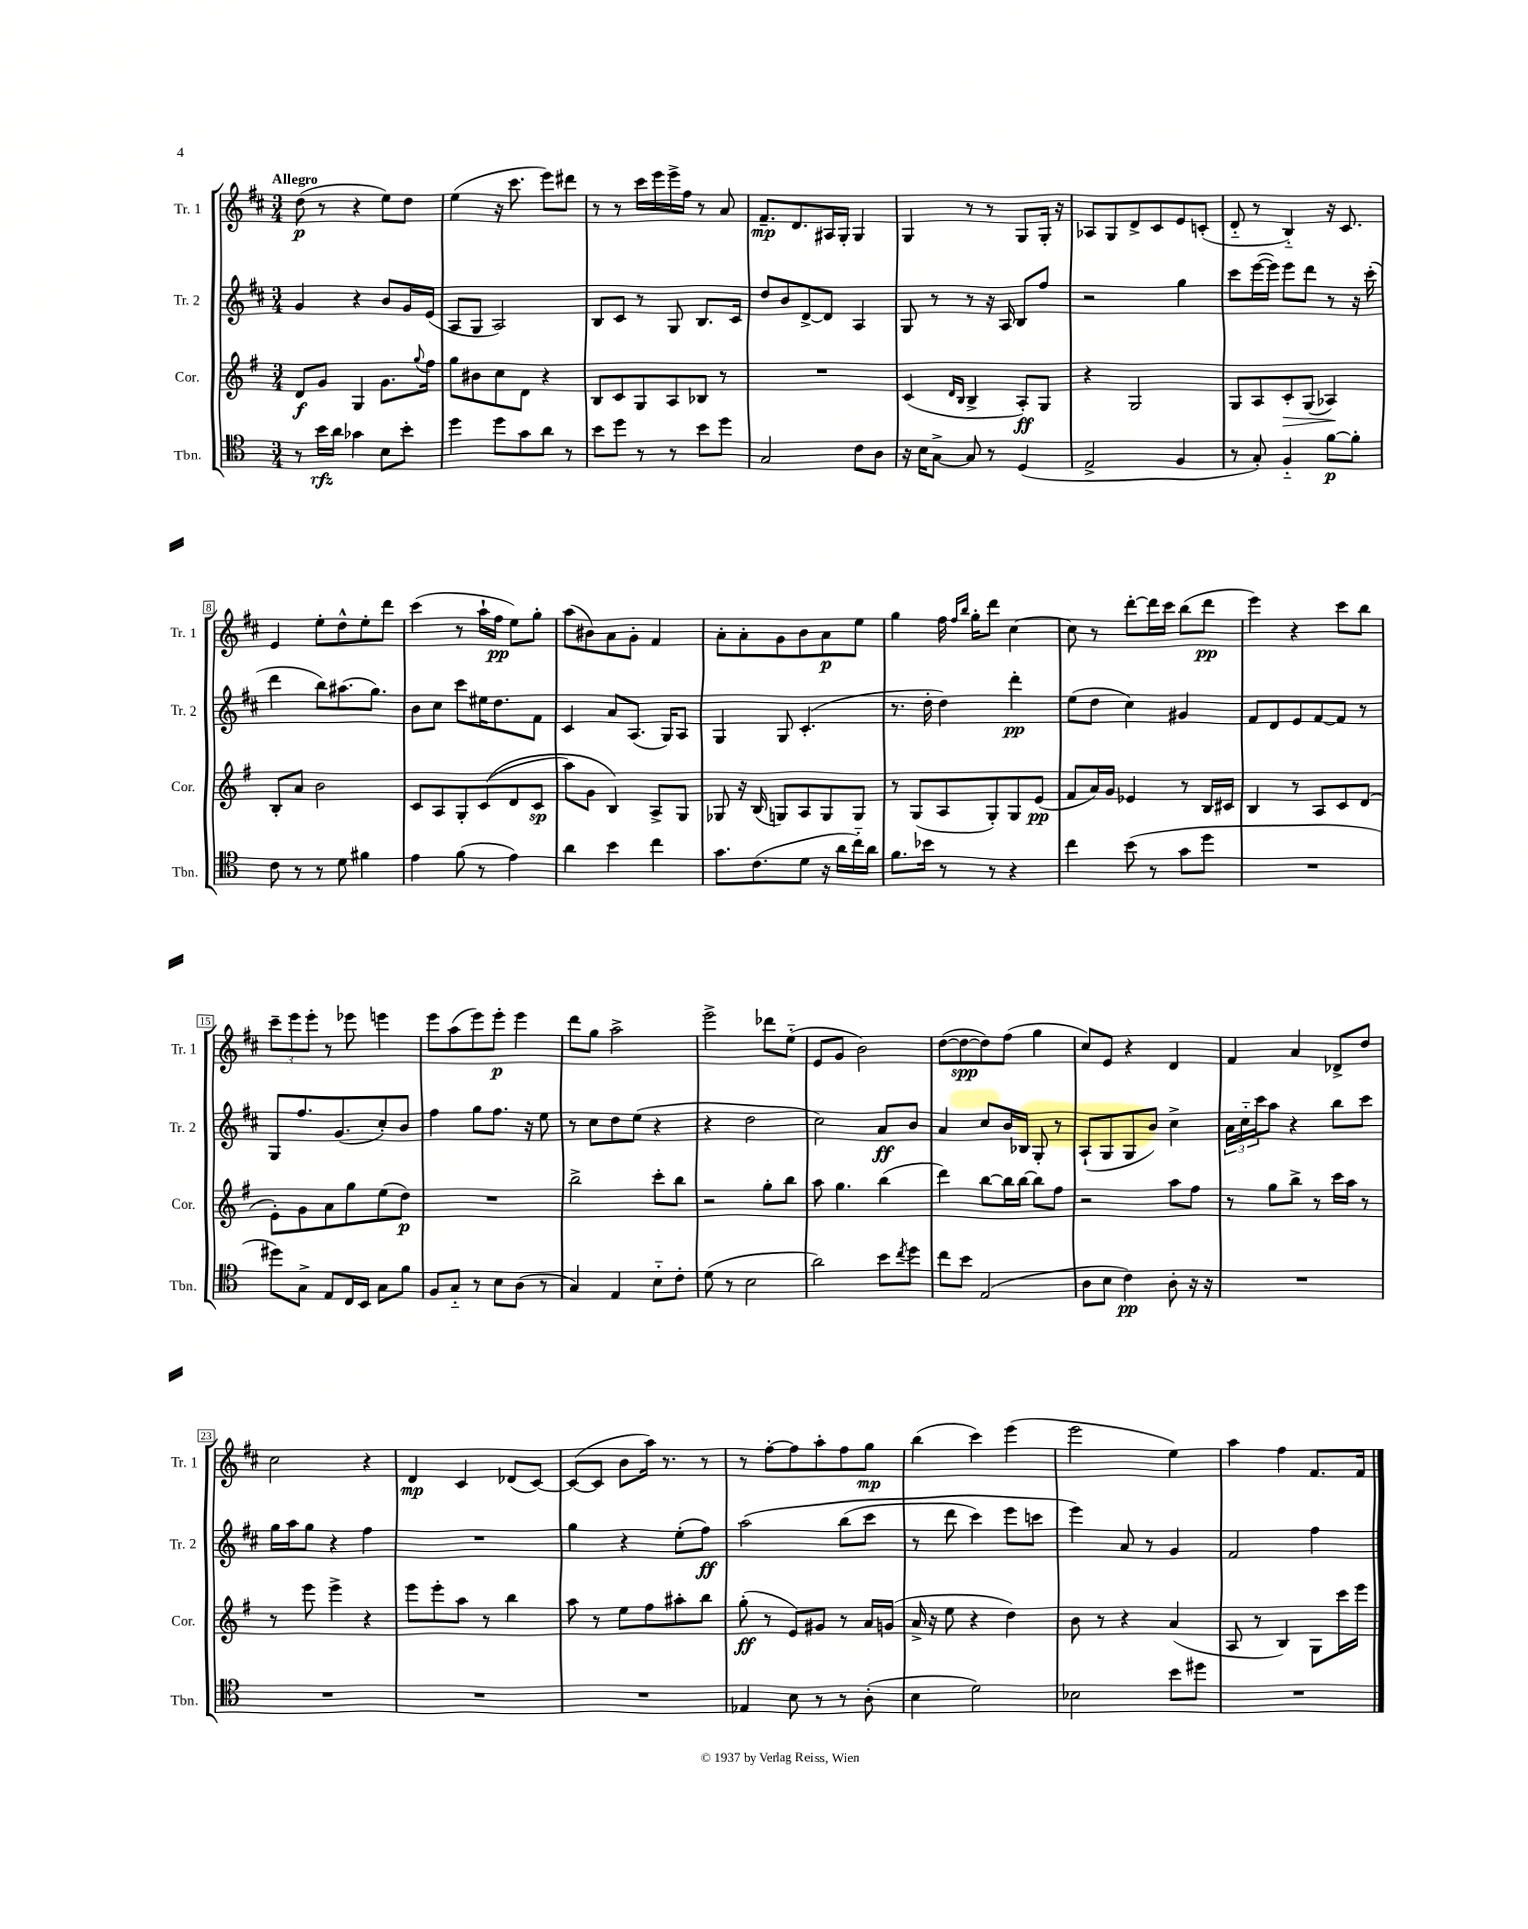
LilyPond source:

<<
\new StaffGroup <<
\new Staff = "s0" \with { instrumentName = "Tr. 1" shortInstrumentName = "Tr. 1" } {
    \clef treble \key d \major \numericTimeSignature \time 3/4 \tempo "Allegro"
    d''8\p( r8 r4 e''8) d''8 |
    e''4( r16 cis'''8. e'''8) dis'''8 |
    r8 r8 cis'''16 e'''16 e'''16-> fis''16 r8 a'8 |
    fis'8.--\mp d'8. ais16 g16-. g4 |
    g4 r8 r8 g8 g16-. r16 |
    aes8 g8 d'8-> cis'8 e'8 c'8-.( |
    d'8-_ r8 b4-_) r16 cis'8. |
    e'4 e''8-. d''8-^ e''8-. d'''8 |
    cis'''4( r8 a''16-! fis''16\pp e''8) g''8-. |
    a''8( bis'8) a'8 g'8-. fis'4 |
    a'8-. a'8-. g'8 b'8 a'8\p e''8 |
    g''4 fis''16 \grace { fis''16 b''16 } g''16-. d'''8 cis''4~ |
    cis''8 r8 d'''8~-. d'''16 cis'''16 b''8( d'''8\pp |
    e'''4) r4 cis'''8 b''8 |
    \tuplet 3/2 { cis'''8-- e'''8 e'''8-. } r8 ees'''8 e'''4 |
    e'''8 a''8( e'''8) e'''8-.\p e'''4 |
    d'''8 g''8 a''2-> |
    e'''2-> des'''8 e''8-_( |
    e'8 g'8 b'2) |
    d''8~( d''8~\spp d''8) fis''8( g''4 |
    cis''8) e'8 r4 d'4 |
    fis'4 a'4 des'8-> d''8 |
    cis''2 r4 |
    d'4\mp cis'4 des'8( cis'8~) |
    cis'8~( cis'8 b'8 a''16) r8. r8 |
    r8 fis''8~-. fis''8 a''8-. fis''8 g''8\mp |
    b''4( cis'''4) e'''4( |
    e'''2 e''4) |
    a''4 fis''4 fis'8. fis'16 \bar "|." |
}
\new Staff = "s1" \with { instrumentName = "Tr. 2" shortInstrumentName = "Tr. 2" } {
    \clef treble \key d \major \numericTimeSignature \time 3/4
    g'4 r4 b'8 g'16 e'16( |
    a8 g8 a2) |
    b8 cis'8 r8 g8 b8. cis'16 |
    d''8 b'8 d'8~-> d'8 a4 |
    g8 r8 r8 r16 a16 b8 fis''8 |
    r2 g''4 |
    cis'''8 e'''16~( e'''16) e'''8 d'''8 r8 r16 cis'''16-.( |
    d'''4 b''8) ais''8.( g''8.) |
    b'8 cis''8 cis'''8 eis''16 d''8. fis'8 |
    cis'4 a'8 a8.( g16) a8 |
    g4 g8 cis'4.-.( |
    r8. d''16-. d''4) d'''4-.\pp |
    e''8( d''8 cis''4) gis'4 |
    fis'8 d'8 e'8 fis'8~ fis'8 r8 |
    g8 fis''8. g'8.( cis''8-.) b'8 |
    fis''4 g''8 fis''8. r16 e''8 |
    r8 cis''8 d''8 e''8( r4 |
    r4 d''2 |
    cis''2) a'8\ff b'8 |
    a'4 cis''8 b'16 bes16 g8-. r8 |
    a8-!( g8 g8 b'8) cis''4-> |
    \tuplet 3/2 { a'16 cis''16-_ cis'''16 } a''8 r4 b''8 cis'''8 |
    g''16 a''16 g''8 r4 fis''4 |
    R2. |
    g''4 r4 e''8-.( fis''8\ff) |
    a''2\( b''8( cis'''8 |
    r8 d'''8 cis'''4) e'''8 c'''8 |
    e'''4\) a'8 r8 g'4 |
    fis'2 fis''4 \bar "|." |
}
\new Staff = "s2" \with { instrumentName = "Cor." shortInstrumentName = "Cor." } {
    \clef treble \key g \major \numericTimeSignature \time 3/4
    d'8\f g'8 g4 g'8. \appoggiatura { g''8 } fis''16 |
    g''8 bis'8 c''8 d'8 r4 |
    b8 c'8 g8 a8 bes8 r8 |
    R2. |
    c'4( \grace { d'16 b16 } b4-> a8-.\ff) g8 |
    r4 g2 |
    g8 a8 c'8-.\> g8( aes4\!) |
    b8-. a'8 b'2 |
    c'8 a8 g8-. c'8(\( d'8 c'8\sp |
    a''8) g'8 b4\) a8-> g8 |
    ges8 r16 b16( g8) a8 g8 g8 |
    r8 g8( a8 g8-.) g8 e'8\pp( |
    fis'8 a'16) g'16 ees'4 r8 b16 cis'16 |
    b4 r8 a8 c'8 d'8( |
    e'8-.) g'8 a'8 g''8 e''8( d''8\p) |
    R2. |
    b''2-> c'''8-. b''8 |
    r2 g''8-. b''8 |
    a''8 g''4. b''4( |
    d'''4) b''8~ b''16 b''16~ b''8 fis''8 |
    r2 a''8 fis''8 |
    r8 g''8 b''8-> r8 c'''16 a''16 r8 |
    r8 e'''8 e'''4-> r4 |
    e'''8 e'''8-. a''8 r8 b''4 |
    a''8 r8 e''8 fis''8 ais''8-. b''8 |
    g''8-.\ff( r8 e'8) gis'8 r8 a'16 g'16( |
    a'16-> r16 e''8 r4 d''4) |
    b'8 r8 r4 a'4( |
    a8 r8 b4) g8 c'''16 e'''16 \bar "|." |
}
\new Staff = "s3" \with { instrumentName = "Tbn." shortInstrumentName = "Tbn." } {
    \clef tenor \key c \major \numericTimeSignature \time 3/4
    r8 b'16\rfz a'16 ges'4 b8 b'8-. |
    d''4 d''8 g'8 a'8 r8 |
    b'8 d''8 r8 r8 b'8 d''8 |
    g2 c'8 a8 |
    r16 b16 g8~-> g8 r8 d4( |
    e2-> f4 |
    r8 g8-.) f4-_ f'8~\p f'8-. |
    c'8 r8 r8 d'8 fis'4 |
    e'4 f'8( r8 e'4) |
    a'4 b'4 c''4 |
    g'8. c'8.( d'8 r16 a'16 c''16-_) a'16 |
    f'8. bes'16 r8 r8 r4 |
    c''4 b'8( r8 g'8 d''8 |
    R2. |
    dis''8) g8-> e8 c16 b,16 g8 f'8 |
    f8 g8-_ r8 b8 a8( r8 |
    g4) e4 b8-_ c'8-. |
    d'8( r8 b2 |
    a'2) b'8 \acciaccatura { c''8 } d''8 |
    c''8 b'8 e2( |
    a8 b8 c'4\pp) a8-. r16 r16 |
    R2. |
    R2. |
    R2. |
    R2. |
    ees4 b8 r8 r8 a8-.( |
    b4 d'2) |
    bes2 b'8 dis''8 |
    R2. \bar "|." |
}
>>
>>
\layout { \context { \Score \override BarNumber.stencil = #(make-stencil-boxer 0.1 0.3 ly:text-interface::print) } }
